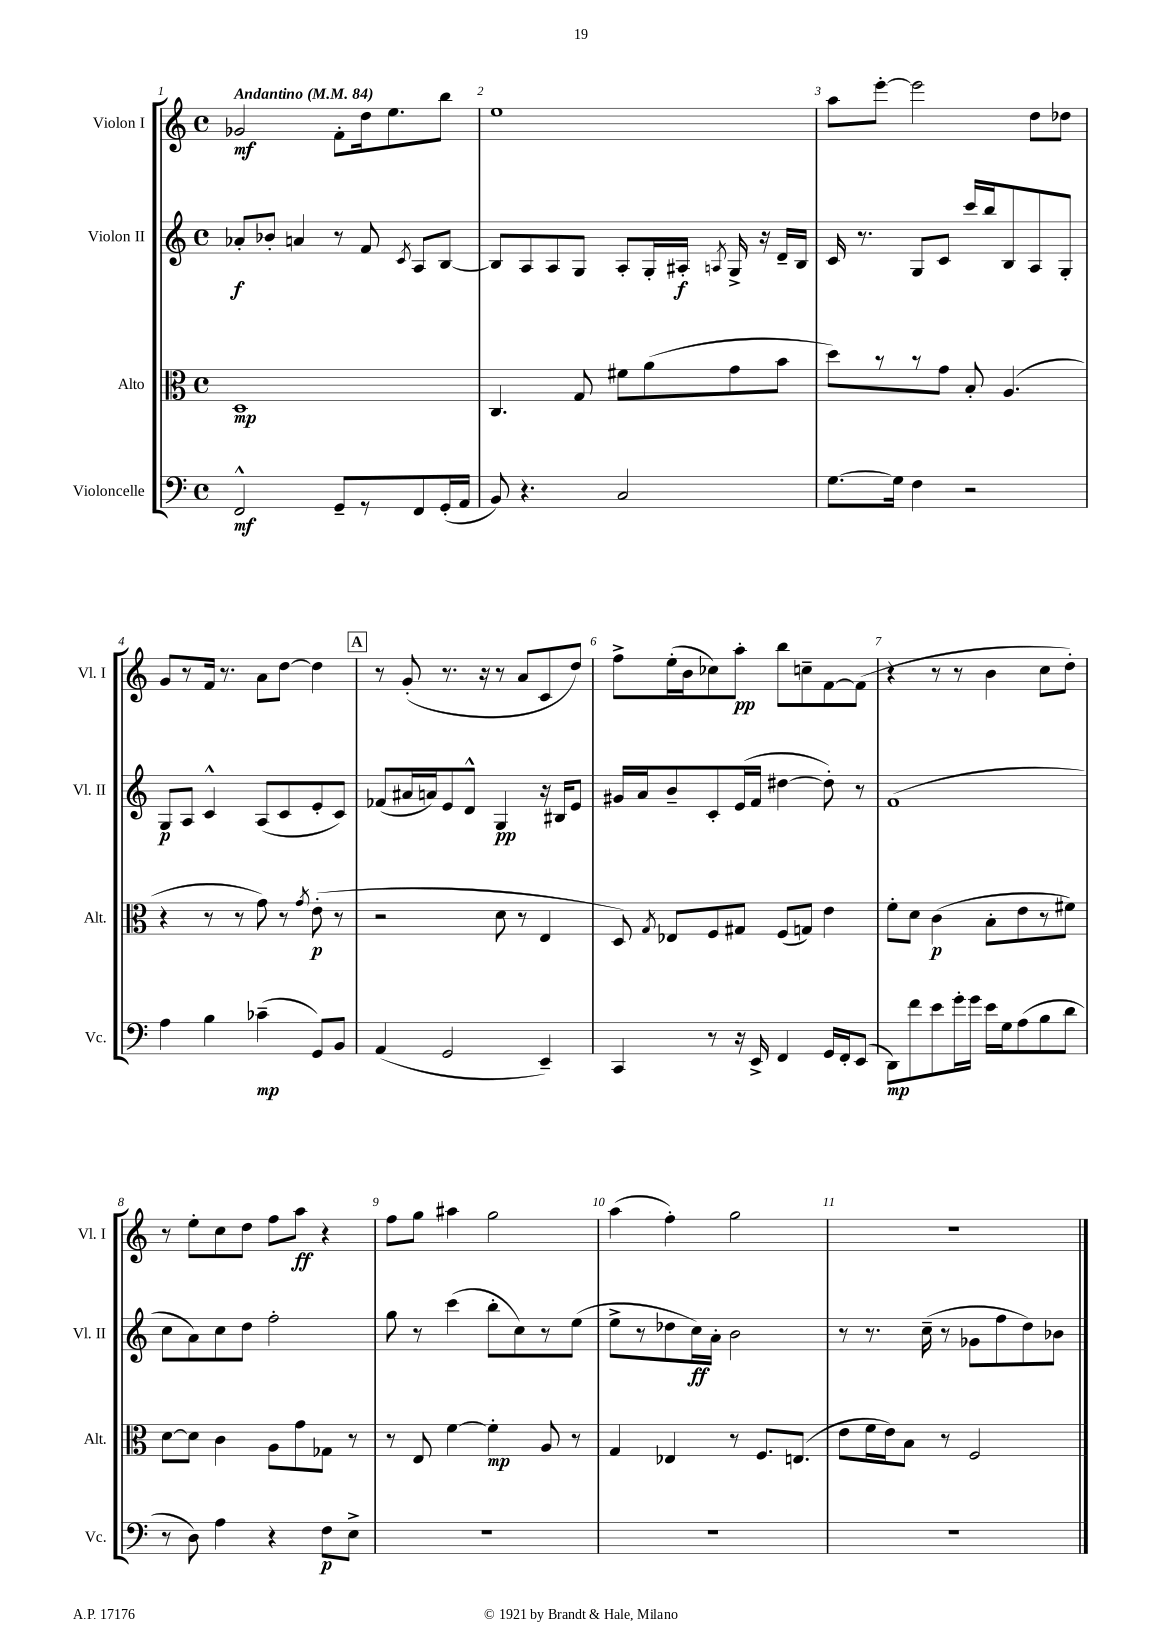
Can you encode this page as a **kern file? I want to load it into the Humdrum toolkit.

**kern	**kern	**kern	**kern
*staff4	*staff3	*staff2	*staff1
*clefF4	*clefC3	*clefG2	*clefG2
*k[]	*k[]	*k[]	*k[]
*M4/4	*M4/4	*M4/4	*M4/4
*met(c)	*met(c)	*met(c)	*met(c)
*MM84	*MM84	*MM84	*MM84
2FF^^	1D	8a-'	2g-
.	.	8b-'	.
.	.	4a	.
8GG~	.	8r	8f'
8r	.	8f	16dd
.	.	.	8.ee
.	.	8qc	.
8FF	.	8A	.
(16GG'	.	[8B	8bb
16AA	.	.	.
=	=	=	=
8BB)	4.C	8B]	1ee
4.r	.	8A	.
.	.	8A	.
.	8G	8G	.
2C	8f#	8A'	.
.	(8a	16G'	.
.	.	16A#'	.
.	.	8qA	.
.	8g	16G^	.
.	.	16r	.
.	8b	16d~	.
.	.	16B	.
=	=	=	=
[8.G	8dd)	16c	8aa
.	.	8.r	.
.	8r	.	[8eee'
16G]	.	.	.
4F	8r	8G	2eee]
.	8g	8c	.
2r	8B'	16ccc	.
.	.	16bb	.
.	(4.A	8B	.
.	.	8A	8dd
.	.	8G'	8dd-
=	=	=	=
4A	4r	8G	8g
.	.	8A	8r
4B	8r	4c^^	16f
.	.	.	8.r
.	8r	.	.
(4c-~	8g)	(8A	8a
.	8r	8c	[8dd
.	8qg	.	.
8GG)	(8e'	8e'	4dd]
8BB	8r	8c)	.
=	=	=	=
(4AA	2r	(8f-	8r
.	.	16a#	(8g'
.	.	16a)	.
2GG	.	8e	8.r
.	.	8d^^	.
.	.	.	16r
.	8d	4G	8r
.	8r	.	8a
4EE~)	4E	16r	8c
.	.	16B#	.
.	.	8e	8dd)
=	=	=	=
4CC	8D)	16g#	8ff^
.	.	16a	.
.	8qG	.	.
.	8E-	8b~	(16ee'
.	.	.	16b
8r	8F	8c'	8cc-)
16r	8G#	(16e	8aa'
16EE^	.	16f	.
4FF	(8F	[4dd#	8bb
.	8G)	.	8cc~
16GG	4e	8dd#'])	[8f
16FF'	.	.	.
(8EE	.	8r	(8f]
=	=	=	=
8DD)	8f'	(1f	4r
8f	8d	.	.
8e	(4c	.	8r
16g'	.	.	8r
16g	.	.	.
16e	8B'	.	4b
16G	.	.	.
(8A	8e	.	.
8B	8r	.	8cc
8d	8f#)	.	8dd')
=	=	=	=
8r	[8d	8cc	8r
8D)	8d]	8a)	8ee'
4A	4c	8cc	8cc
.	.	8dd	8dd
4r	8A	2ff'	8ff
.	8g	.	8aa
8F	8G-	.	4r
8E^	8r	.	.
=	=	=	=
1r	8r	8gg	8ff
.	8E	8r	8gg
.	[4f	(4ccc	4aa#
.	4f']	8bb'	2gg
.	.	8cc)	.
.	8A	8r	.
.	8r	(8ee	.
=	=	=	=
1r	4G	8ee^	(4aa
.	.	8r	.
.	4E-	8dd-	4ff')
.	.	16cc)	.
.	.	16a'	.
.	8r	2b	2gg
.	8.F	.	.
.	(8.E	.	.
=	=	=	=
1r	8e	8r	1r
.	16f	8.r	.
.	16e)	.	.
.	8B	.	.
.	.	(16cc~	.
.	8r	8r	.
.	2F	8g-	.
.	.	8ff	.
.	.	8dd)	.
.	.	8b-	.
==	==	==	==
*-	*-	*-	*-
